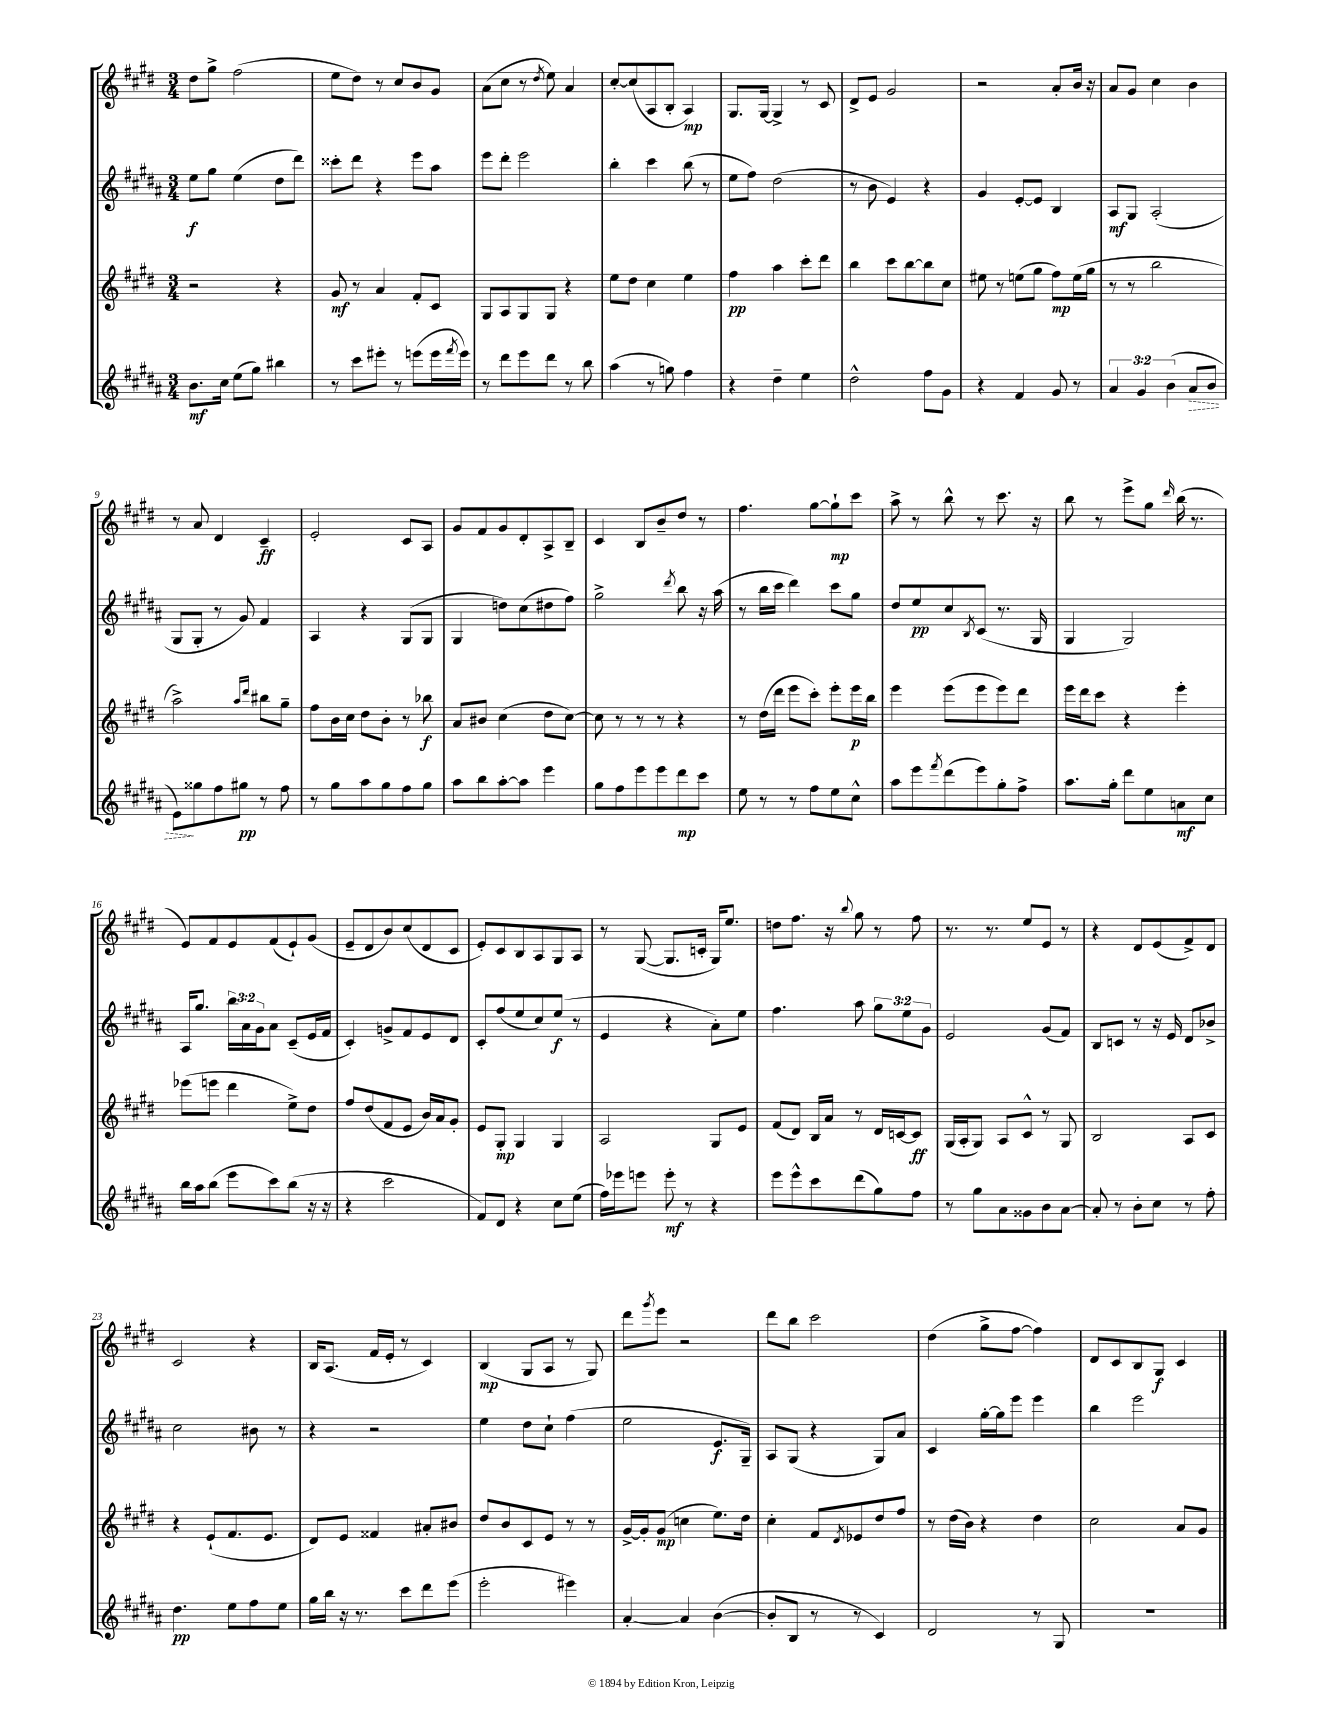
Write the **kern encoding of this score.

**kern	**kern	**kern	**kern
*staff4	*staff3	*staff2	*staff1
*clefG2	*clefG2	*clefG2	*clefG2
*k[f#c#g#d#a#]	*k[f#c#g#d#]	*k[f#c#g#d#a#]	*k[f#c#g#d#]
*M3/4	*M3/4	*M3/4	*M3/4
8.b	2r	8ee	8dd#
.	.	8gg#	8gg#^
16cc#	.	.	.
(8ee	.	(4ee	(2ff#
8gg#)	.	.	.
4bb#	4r	8dd#	.
.	.	8ddd#)	.
=	=	=	=
8r	8g#	8ccc##'	8ee
8ccc#	8r	8ddd#	8dd#)
8eee#'	4a	4r	8r
8r	.	.	8cc#
(8eee	8f#'	8eee	8b
16eee	8c#	8aa#	8g#
8qfff#	.	.	.
16eee)	.	.	.
=	=	=	=
8r	8G#	8eee	(8a
8ddd#	8A	8ddd#'	8cc#
8eee	8G#	2eee	8r
.	.	.	8qdd#
8ddd#	8G#	.	8ee)
8r	4r	.	4a
8bb	.	.	.
=	=	=	=
(4aa#	8ee	4bb'	[8cc#'
.	8dd#	.	(8cc#]
8r	4cc#	4ccc#	8A
8gg)	.	.	8B'
4ff#	4ee	(8bb	4A)
.	.	8r	.
=	=	=	=
4r	4ff#	8ee	8.G#
.	.	8ff#)	.
.	.	.	[16G#
4dd#~	4aa	(2dd#	4G#^]
4ee	8ccc#'	.	8r
.	8ddd#	.	8c#
=	=	=	=
2dd#^^	4bb	8r	8d#^
.	.	8b	8e
.	8ccc#	4e)	2g#
.	[8bb	.	.
8ff#	8bb]	4r	.
8g#	8cc#	.	.
=	=	=	=
4r	8ee#	4g#	2r
.	8r	.	.
4f#	(8ee	[8e'	.
.	8gg#	8e]	.
8g#	8ff#)	4B	8a'
8r	(16ee	.	16b
.	16gg#	.	16r
=	=	=	=
6a#	8r	8A#	8a
.	8r	8G#	8g#
6g#	.	.	.
.	2bb	(2A#'	4cc#
(6b	.	.	.
8a#	.	.	4b
8b	.	.	.
=	=	=	=
8e)	2aa^)	8G#	8r
8gg##	.	8G#'	8a
8ff#	.	8r	4d#
8gg#	.	8g#)	.
.	16qqaa	.	.
.	16qqddd#	.	.
8r	8bb#	4f#	4c#~
8ff#	8gg#~	.	.
=	=	=	=
8r	8ff#	4A#	2e'
8gg#	16b	.	.
.	16cc#	.	.
8aa#	8dd#	4r	.
8gg#	8b'	.	.
8ff#	8r	(8G#	8c#
8gg#	8bb-	8G#	8A
=	=	=	=
8aa#	8a	4G#	8g#
8bb	8b#	.	8f#
[8aa#'	(4cc#	8dd)	8g#
8aa#]	.	(8cc#	8d#'
4eee	8dd#	8dd#	8A^
.	[8cc#)	8ff#)	8B~
=	=	=	=
8gg#	8cc#]	2gg#^	4c#
8ff#	8r	.	.
8eee	8r	.	8B
8eee	8r	.	8b~
.	.	8qddd#	.
8ddd#	4r	8bb	8dd#
8ccc#	.	16r	8r
.	.	(16aa#	.
=	=	=	=
8ee	8r	8r	4.ff#
8r	(16dd#	16bb	.
.	16ddd#	16ccc#	.
8r	8eee	4ddd#)	.
8ff#	8ccc#')	.	[8gg#
8ee	8eee'	8ccc#	8gg#`]
8cc#^^	16eee	8gg#	8ccc#
.	16bb	.	.
=	=	=	=
8aa#	4eee	8dd#	8aa^
8eee	.	8ee	8r
8qfff#	.	.	.
(8ddd#	(8eee	8cc#	8bb^^
.	.	8qB	.
8eee)	8eee	(8c#	8r
8gg#'	8eee)	8.r	8.ccc#
8ff#^	8ddd#	.	.
.	.	16G#	16r
=	=	=	=
8.aa#	16eee	4G#	8bb
.	16ddd#	.	.
.	8ccc#	.	8r
16gg#'	.	.	.
8ddd#	4r	2G#)	8eee^
8ee	.	.	8gg#
.	.	.	16qqddd#
8a	4eee'	.	(16bb
.	.	.	8.r
8cc#	.	.	.
=	=	=	=
16bb	(8eee-	16A#	8e)
16aa#	.	8.gg#	.
(8bb	8eee	.	8f#
8eee	4ddd#	24bb	8e
.	.	24a#	.
.	.	24g#	.
8ccc#)	.	8a#	(8f#
(8bb	8ee^)	(8c#~	8e`)
16r	8dd#	16e	(8g#
16r	.	16f#	.
=	=	=	=
4r	8ff#	4c#')	8e~
.	(8dd#	.	8d#
2ccc#	8f#	8g^	8b)
.	8e	8f#	(8cc#
.	16b)	8e	8d#
.	16a	.	.
.	8g#'	8d#	8c#
=	=	=	=
8f#)	8e	8c#'	8e')
8d#	8G#'	(8ff#	8c#
4r	4G#	8ee	8B
.	.	8cc#)	8A
8cc#	4G#	(8ee	8G#
(8ee	.	8r	8A
=	=	=	=
16ff#)	2A	4e	8r
16eee-	.	.	.
8eee	.	.	([8G#
8eee'	.	4r	8.G#]
8r	.	.	.
.	.	.	16c'
4r	8G#	8a#')	16G#)
.	.	.	8.ee
.	8e	8ee	.
=	=	=	=
8eee	(8f#	4.ff#	8dd
8eee^^	8d#)	.	8.ff#
8ccc#	16B	.	.
.	16a	.	16r
.	.	.	8qqbb
(8ddd#	8r	8aa#	8gg#
8gg#)	16d#	12gg#	8r
.	[16c	.	.
.	.	12ee	.
8ff#	8c]	.	8ff#
.	.	12g#	.
=	=	=	=
8r	(16G#	2e	8.r
.	16A'	.	.
8gg#	8G#)	.	.
.	.	.	8.r
8a#	8A	.	.
8g##	8c#^^	.	8ee
8b	8r	(8g#	8e
[8a#	8G#	8f#)	8r
=	=	=	=
8a#']	2B	8B	4r
8r	.	8c	.
8b'	.	8r	8d#
8cc#	.	16r	(8e
.	.	16e	.
8r	8A	8d#	8f#^)
8ff#'	8c#	8b-^	8d#
=	=	=	=
4.dd#	4r	2cc#	2c#
.	(8e`	.	.
8ee	8.f#	.	.
8ff#	.	8b#	4r
.	8.e	.	.
8ee	.	8r	.
=	=	=	=
16gg#	8d#)	4r	16B
16bb	.	.	(8.A
16r	8e	.	.
8.r	.	.	.
.	4f##	2r	16f#
.	.	.	16e'
8ccc#	.	.	8r
8ddd#	8a#'	.	4c#)
(8eee	8b#	.	.
=	=	=	=
2eee'	8dd#	4ee	(4B
.	8b	.	.
.	8c#	8dd#	8G#
.	8e	8cc#`	8A
4eee#)	8r	(4ff#	8r
.	8r	.	8G#)
=	=	=	=
[4a#'	[16g#^	2ee	8ddd#
.	16g#']	.	.
.	.	.	8qggg#
.	(8g#	.	8eee
4a#]	4cc	.	2r
([4b	8.ee)	8.e	.
.	16dd#	16G#~)	.
=	=	=	=
8b']	4cc#'	8A#	8ddd#
8B	.	(8G#	8bb
8r	8f#	4r	2ccc#
.	8qd#	.	.
8r	8e-	.	.
4c#)	8dd#	8G#)	.
.	8ff#	8a#	.
=	=	=	=
2d#	8r	4c#	(4dd#
.	(16dd#	.	.
.	16b)	.	.
.	4r	[16gg#'	8gg#^
.	.	16gg#]	.
.	.	8eee	[8ff#
8r	4dd#	4eee	4ff#])
8G#	.	.	.
=	=	=	=
2.r	2cc#	4bb	8d#
.	.	.	8c#
.	.	2eee	8B
.	.	.	8G#
.	8a	.	4c#
.	8g#	.	.
==	==	==	==
*-	*-	*-	*-
